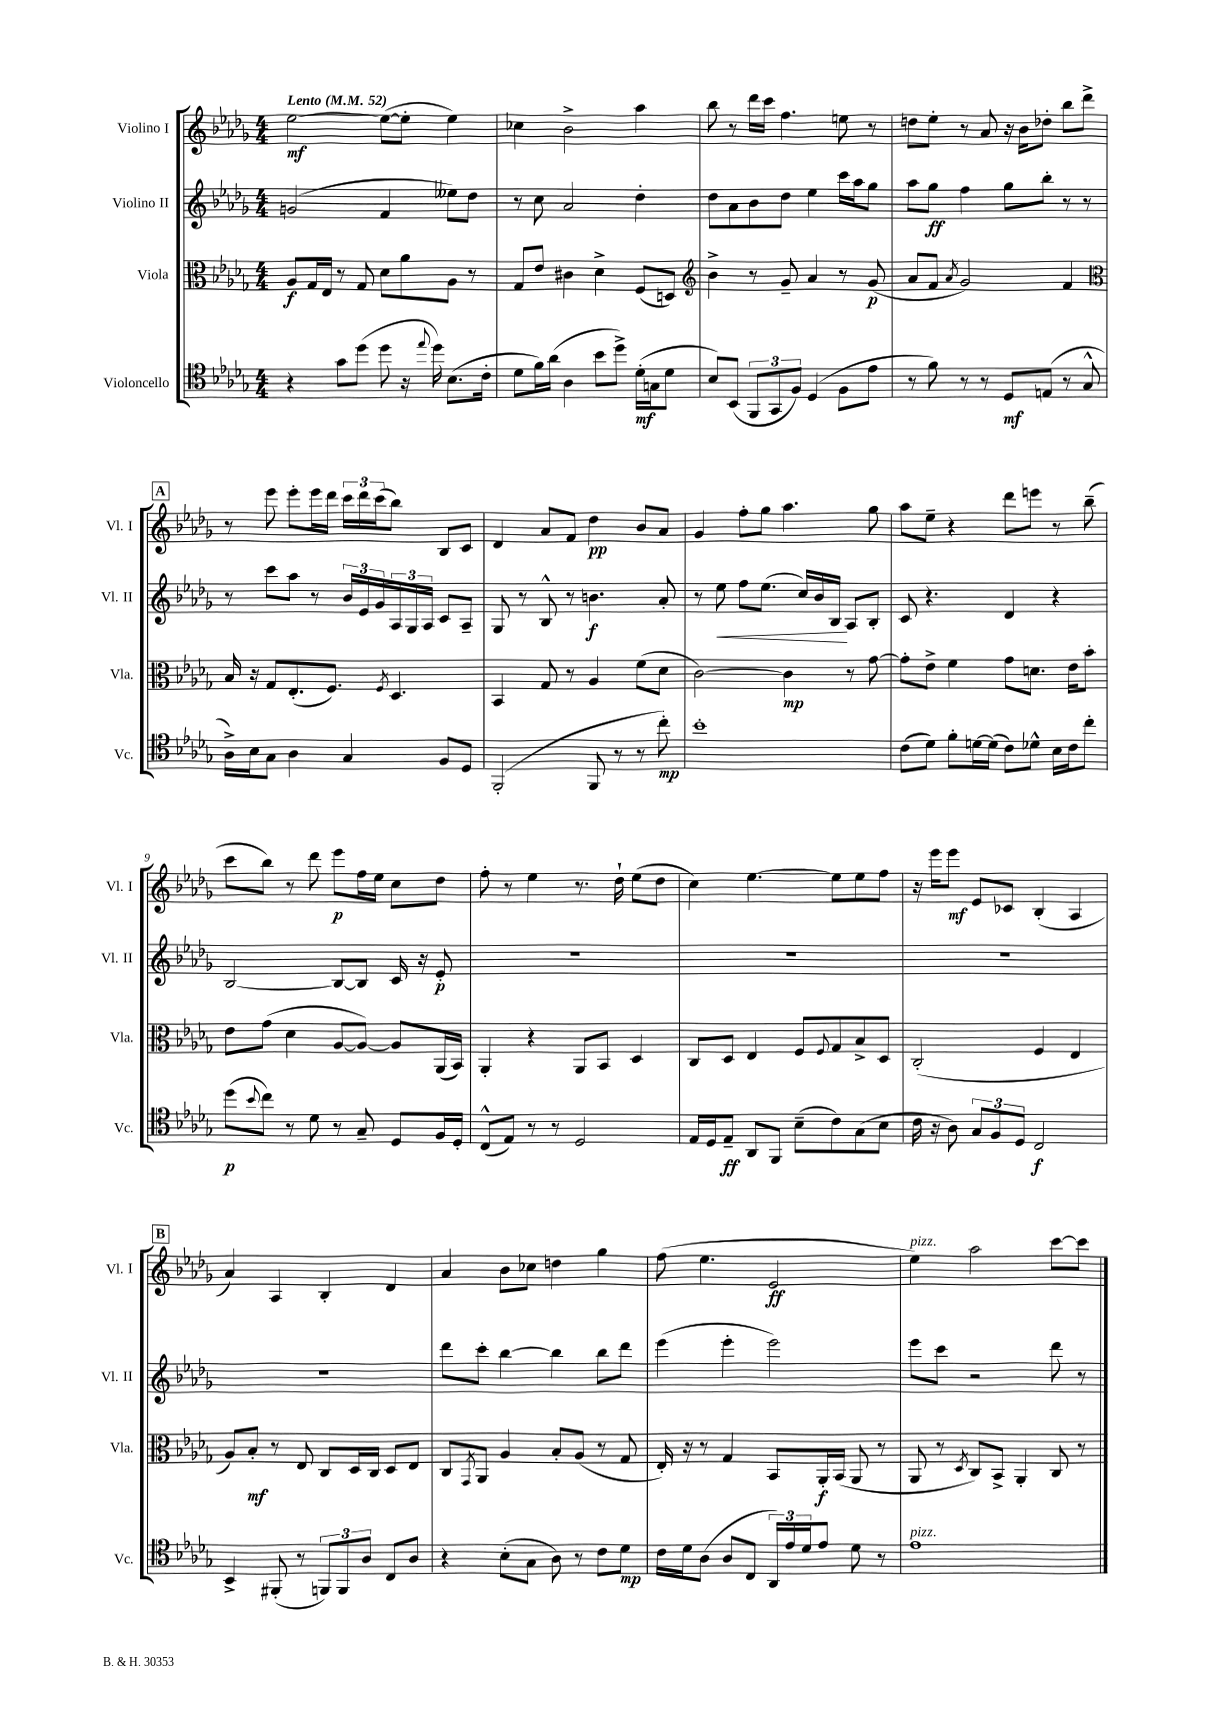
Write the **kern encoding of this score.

**kern	**kern	**kern	**kern
*staff4	*staff3	*staff2	*staff1
*clefC4	*clefC3	*clefG2	*clefG2
*k[b-e-a-d-g-]	*k[b-e-a-d-g-]	*k[b-e-a-d-g-]	*k[b-e-a-d-g-]
*M4/4	*M4/4	*M4/4	*M4/4
*MM52	*MM52	*MM52	*MM52
4r	8A-	(2g	[2ee-
.	16G-	.	.
.	16E-	.	.
8g-	8r	.	.
(8dd-	8G-	.	.
8dd-	8d-	4f	(8ee-_
16r	8a-	.	8ee-']
8qqee-	.	.	.
16dd-)	.	.	.
(8.B-	8A-	8ee--)	4ee-)
.	8r	8dd-	.
16c'	.	.	.
=	=	=	=
8d-	8G-	8r	4cc-
16f)	8e-	8cc	.
(16a-	.	.	.
4A-	4c#	2a-	2b-^
8b-	4d-^	.	.
8dd-^)	.	.	.
(16d-'	(8F	4dd-'	4aa-
16G	.	.	.
8d-	8D)	.	.
=	=	=	=
*	*clefG2	*	*
8B-)	4b-^	8dd-	8bb-
(8BB-	.	8a-	8r
12FF	8r	8b-	16ddd-
.	.	.	16ccc
12GG-	.	.	.
.	8g-~	8dd-	4.ff
12F)	.	.	.
(4D-	4a-	4ee-	.
8F	8r	16ccc	8ee
.	.	16aa-	.
8e-	(8g-	8gg-	8r
=	=	=	=
8r	8a-	8aa-	8dd
8f)	8f	8gg-	8ee-'
.	8qa-	.	.
8r	2g-)	4ff	8r
8r	.	.	8a-
8D-	.	8gg-	16r
.	.	.	16b-
(8E	.	8bb-'	8dd-'
8r	4f	8r	8bb-
8G-^^	.	8r	8ddd-^
=	=	=	=
*	*clefC3	*	*
16A-^)	16B-	8r	8r
16B-	16r	.	.
8G-	8G-	8ccc	8eee-
4A-	(8.E-'	8aa-	8eee-'
.	.	8r	16eee-
.	8.F)	.	16ddd-
4G-	.	24b-	24ccc
.	.	24e-	24ddd-
.	.	24g-	(24ccc
.	8qF	.	.
.	4.D-	24A-	8bb-)
.	.	24G-	.
.	.	24A-	.
8F	.	8c	8B-
8D-	.	8A-~	8c
=	=	=	=
(2FF'	4BB-	8G-	4d-
.	.	8r	.
.	8G-	8B-^^	8a-
.	8r	8r	8f
8FF	4A-	4.b	4dd-
8r	.	.	.
8r	(8f	.	8b-
8cc')	8d-	8a-'	8a-
=	=	=	=
1b-'	[2c)	8r	4g-
.	.	8ee-	.
.	.	8ff	8ff'
.	.	(8.ee-	8gg-
.	4c]	.	4.aa-
.	.	16cc)	.
.	.	16b-	.
.	.	16B-	.
.	8r	8A-	.
.	[8g-	8B-'	8gg-
=	=	=	=
(8c	8g-']	8c	8aa-
8d-)	8e-^	4.r	8ee-~
8f'	4f	.	4r
[16d	.	.	.
(16d]	.	.	.
8c)	8g-	4d-	8ddd-
8d-^^	8.d	.	8eee
16B-	.	4r	8r
16c	16e-	.	.
8cc'	8b-'	.	(8bb-~
=	=	=	=
(8dd-	8e-	[2B-	8ccc
8qqb-	.	.	.
8cc)	(8g-	.	8bb-)
8r	4d-	.	8r
8d-	.	.	8ddd-
8r	[8A-	8B-_	8eee-
8G-~	8A-_)	8B-]	16ff
.	.	.	16ee-
8D-	8A-]	16c	8cc
.	.	16r	.
16F	(16AA-	8e-'	8dd-
16D-'	16BB-)	.	.
=	=	=	=
(8C^^	4AA-'	1r	8ff'
8E-)	.	.	8r
8r	4r	.	4ee-
8r	.	.	.
2D-	8AA-	.	8.r
.	8BB-	.	.
.	.	.	16dd-`
.	4D-	.	(8ee-
.	.	.	8dd-
=	=	=	=
16E-	8C	1r	4cc)
16D-	.	.	.
8E-~	8D-	.	.
8AA-	4E-	.	[4.ee-
8FF	.	.	.
(8B-~	8F	.	.
.	8qqF	.	.
8c)	8G-	.	8ee-]
(8G-	8B-^	.	8ee-
8B-	8D-	.	8ff
=	=	=	=
16c	(2C'	1r	16r
16r	.	.	16eee-
8A-)	.	.	8eee-
12G-	.	.	8e-
12F	.	.	.
.	.	.	8c-
12D-	.	.	.
2C	4F	.	(4B-'
.	4E-	.	4A-
=	=	=	=
4BB-^	8A-)	1r	4a-)
.	8B-'	.	.
(8FF#'	8r	.	4A-
8r	8E-	.	.
12FF)	8C	.	4B-'
12FF	.	.	.
.	16D-	.	.
12A-	.	.	.
.	16C	.	.
8C	8D-	.	4d-
8A-	8E-	.	.
=	=	=	=
4r	8C	8ddd-	4a-
.	8qGG-	.	.
.	8AA-	8ccc'	.
(8B-'	4A-	[4bb-	8b-
8G-	.	.	8cc-
8A-)	8B-'	4bb-]	4dd
8r	(8A-	.	.
8c	8r	8bb-	4gg-
8d-	8G-	8ddd-	.
=	=	=	=
16c	16E-')	(4eee-	(8ff
16d-	16r	.	.
(8A-	8r	.	4.ee-
8A-	4G-	4eee-'	.
8C	.	.	.
24AA-)	8BB-	2eee-)	2e-
24e-	.	.	.
24d-	.	.	.
8e-	16AA-'	.	.
.	(16BB-	.	.
8d-	8AA-	.	.
8r	8r	.	.
=	=	=	=
1e-	8AA-	8eee-	4ee-)
.	8r	8ccc	.
.	8qD-	.	.
.	8C)	2r	2aa-
.	8BB-^	.	.
.	4AA-'	.	.
.	8C	8ddd-	[8ccc
.	8r	8r	8ccc]
==	==	==	==
*-	*-	*-	*-
